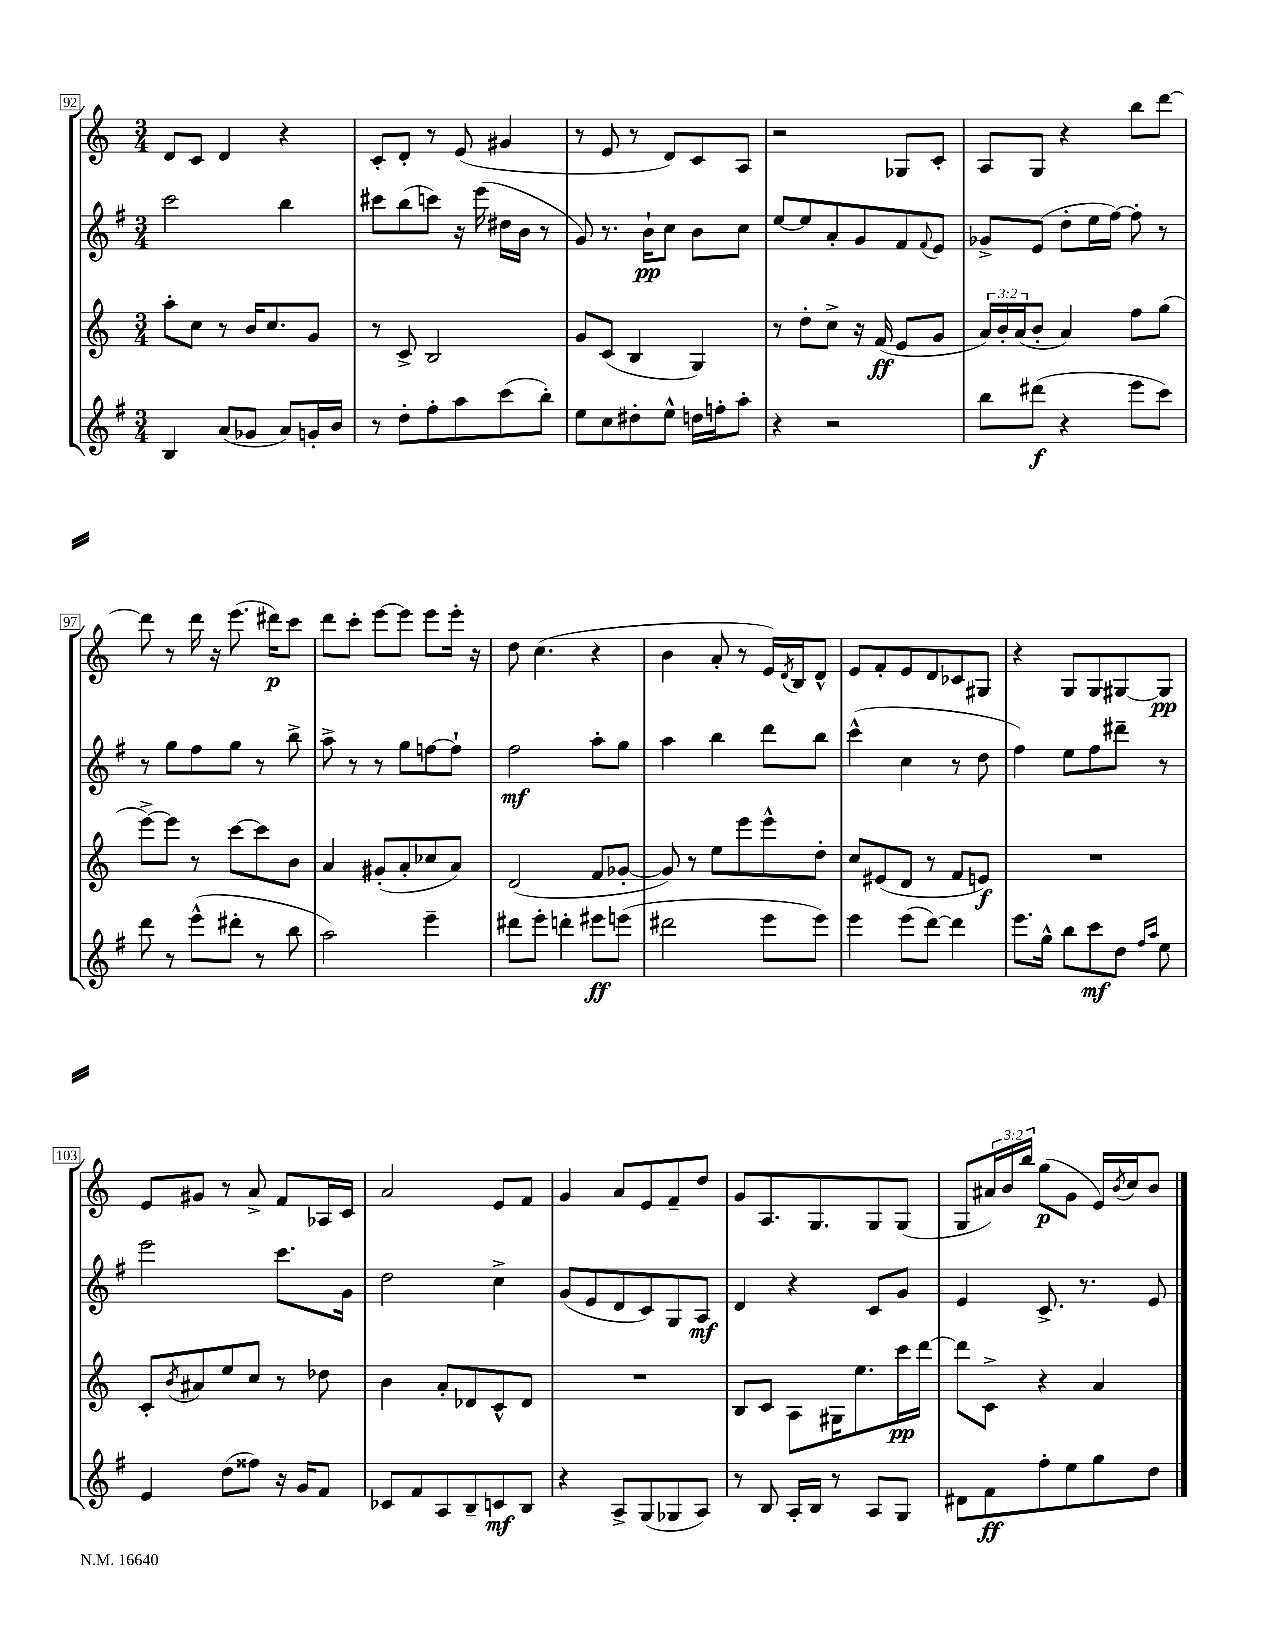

**kern	**kern	**kern	**kern
*staff4	*staff3	*staff2	*staff1
*clefG2	*clefG2	*clefG2	*clefG2
*k[f#]	*k[]	*k[f#]	*k[]
*M3/4	*M3/4	*M3/4	*M3/4
4B	8aa'	2ccc	8d
.	8cc	.	8c
(8a	8r	.	4d
8g-	16b	.	.
.	8.cc	.	.
8a)	.	4bb	4r
16g'	8g	.	.
16b	.	.	.
=	=	=	=
8r	8r	8ccc#	8c'
8dd'	8c^	(8bb	8d'
8ff#'	2B	8ccc)	8r
8aa	.	16r	(8e
.	.	(16eee	.
(8ccc	.	16dd#	4g#
.	.	16b	.
8bb')	.	8r	.
=	=	=	=
8ee	8g	8g)	8r
8cc	(8c	8.r	8e
8dd#'	4B	.	8r
.	.	16b`	.
8ee^^	.	8cc	8d)
16dd	4G)	8b	8c
16ff'	.	.	.
8aa'	.	8cc	8A
=	=	=	=
4r	8r	[8ee	2r
.	8dd'	8ee]	.
2r	8cc^	8a'	.
.	16r	8g	.
.	(16f	.	.
.	8e	8f#	8G-
.	.	8qqf#	.
.	8g	8e	8c'
=	=	=	=
8bb	24a)	8g-^	8A
.	24b'	.	.
.	(24a	.	.
(8ddd#	8b'	(8e	8G
4r	4a)	8dd'	4r
.	.	16ee	.
.	.	[16ff#)	.
8eee	8ff	8ff#']	8bb
8ccc)	(8gg	8r	[8ddd
=	=	=	=
8ddd	[8eee^)	8r	8ddd]
8r	8eee]	8gg	8r
(8eee^^	8r	8ff#	16ddd
.	.	.	16r
8ddd#'	[8ccc	8gg	(8.eee
8r	8ccc]	8r	.
.	.	.	16ddd#)
8bb	8b	8bb^	8ccc
=	=	=	=
2aa)	4a	8aa^	8ddd
.	.	8r	8ccc'
.	(8g#'	8r	[8eee
.	8a'	8gg	8eee]
4eee~	8cc-	[8ff	8eee
.	8a)	8ff`]	16eee'
.	.	.	16r
=	=	=	=
8ddd#	(2d	2ff#	8dd
8eee'	.	.	(4.cc
4ddd'	.	.	.
8eee#	8f	8aa'	4r
(8eee	[8g-'	8gg	.
=	=	=	=
2ddd#	8g-])	4aa	4b
.	8r	.	.
.	8ee	4bb	8a'
.	8eee	.	8r
8eee	8eee^^	8ddd	16e)
.	.	.	8qd
.	.	.	16B
8eee)	8dd'	8bb	8d^^
=	=	=	=
4eee	8cc	(4ccc^^	8e
.	(8e#	.	8f'
(8eee	8d	4cc	8e
[8ddd)	8r	.	8d
4ddd]	8f	8r	8c-
.	8e)	8dd	8G#
=	=	=	=
8.eee	2.r	4ff#)	4r
16gg^^	.	.	.
8bb	.	8ee	8G
8ccc	.	8ff#	8G
8dd	.	8ddd#~	[8G#
16qqff#	.	.	.
16qqaa	.	.	.
8ee	.	8r	8G#]
=	=	=	=
4e	8c'	2eee	8e
.	8qb	.	.
.	8a#	.	8g#
(8dd	8ee	.	8r
8ff##)	8cc	.	8a^
16r	8r	8.ccc	8f
16g	.	.	.
8f#	8dd-	.	16A-
.	.	16g	16c
=	=	=	=
8c-	4b	2dd	2a
8f#	.	.	.
8A	8a'	.	.
8B~	8d-	.	.
8c	8c^^	4cc^	8e
8B	8d-	.	8f
=	=	=	=
4r	2.r	(8g	4g
.	.	8e	.
8A^	.	8d	8a
(8G	.	8c)	8e
8G-	.	8G	8f~
8A)	.	8A	8dd
=	=	=	=
8r	8B	4d	8g
8B	8c	.	8.A
16A'	8A	4r	.
16B	.	.	8.G
8r	16G#	.	.
.	8.ee	.	.
8A	.	8c	8G
8G	16ccc	8g	(8G
.	[16ddd	.	.
=	=	=	=
8d#	8ddd]	4e	8G
8f#	8c^	.	24a#)
.	.	.	24b
.	.	.	24bb
8ff#'	4r	8.c^	(8gg
8ee	.	.	8g
.	.	8.r	.
8gg	4a	.	16e)
.	.	.	8qb
.	.	.	16cc
8dd	.	8e	8b
==	==	==	==
*-	*-	*-	*-
